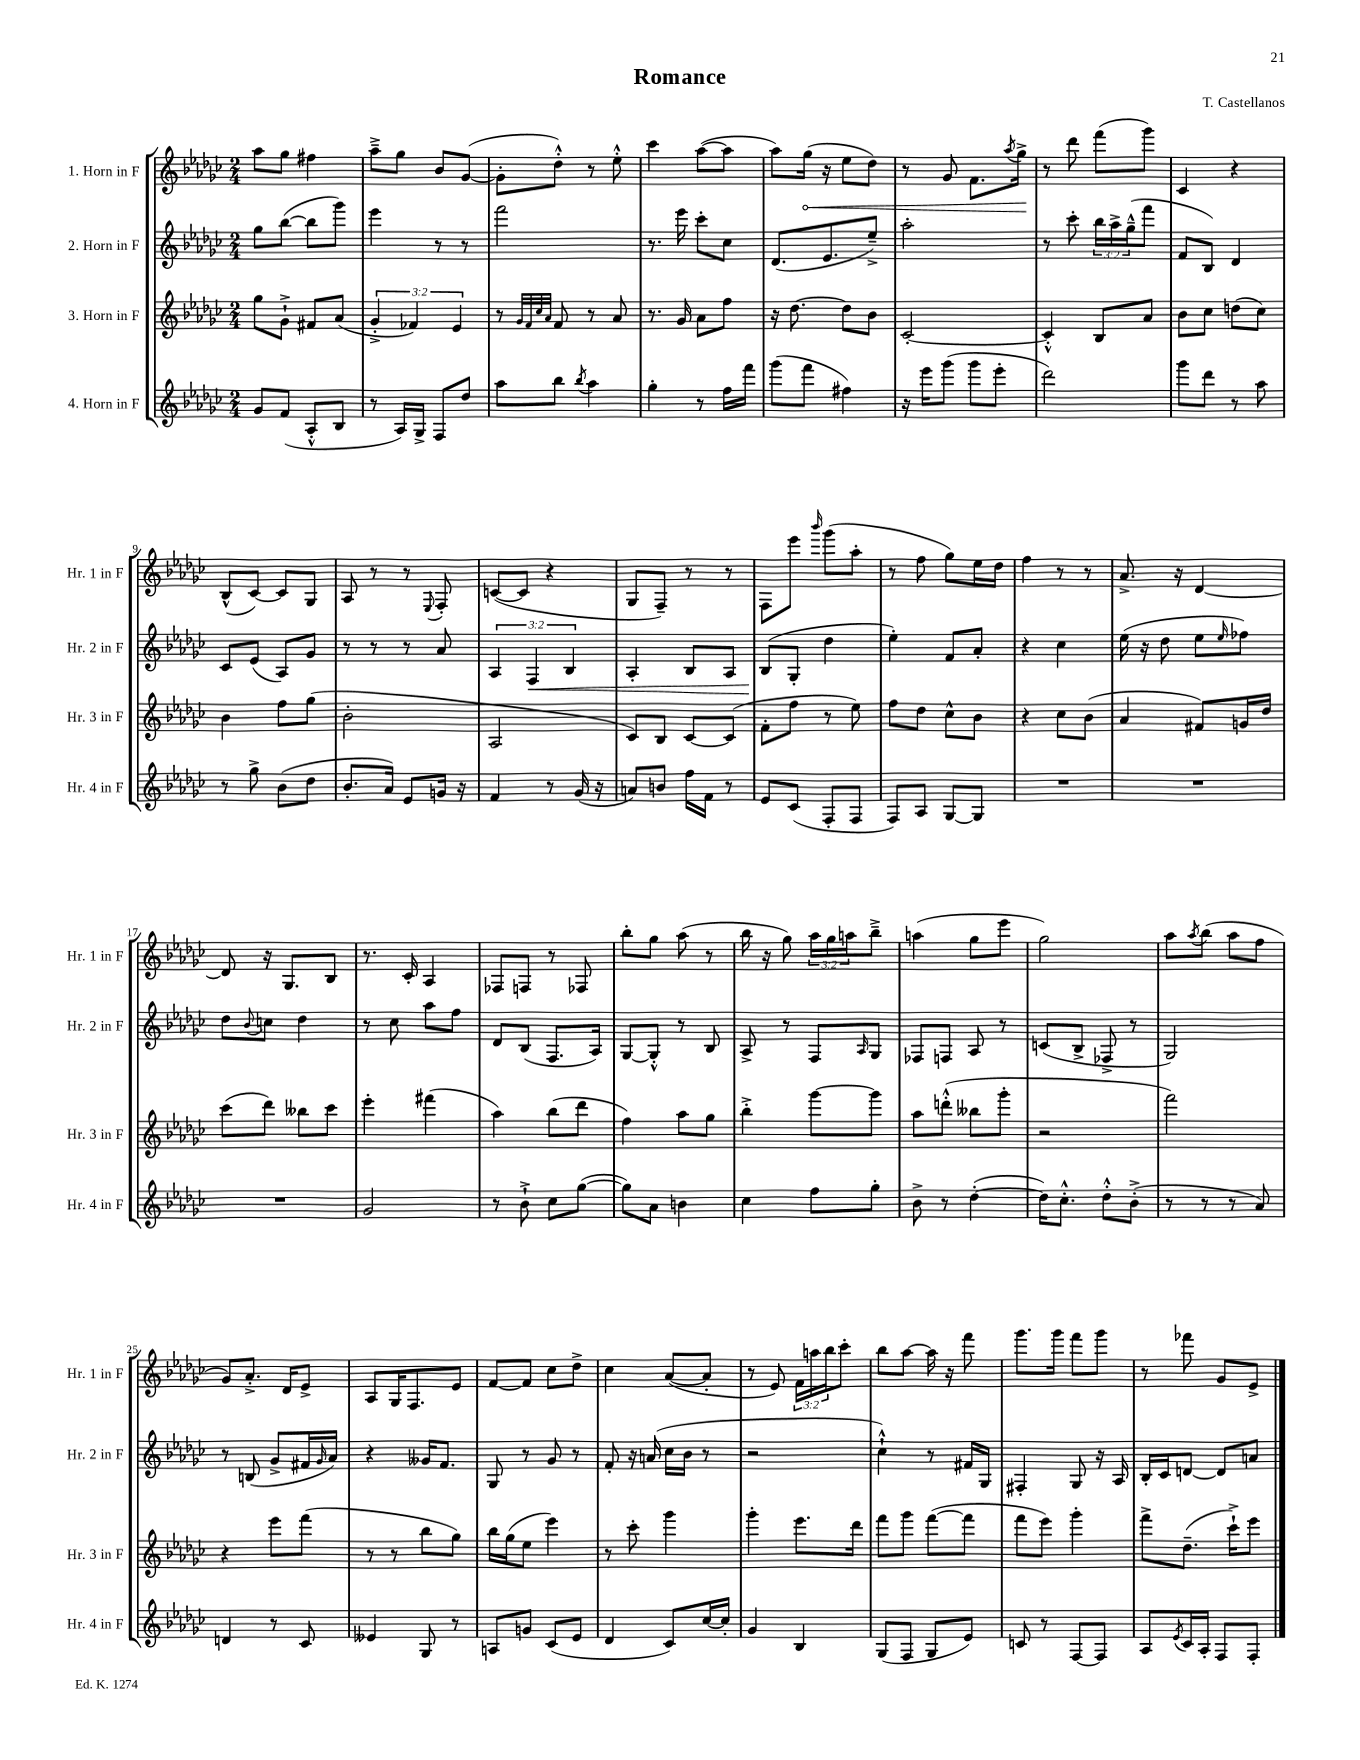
\header { title = "Romance" composer = "T. Castellanos" }
<<
\new StaffGroup <<
\new Staff = "s0" \with { instrumentName = "1. Horn in F" shortInstrumentName = "Hr. 1 in F" } {
    \clef treble \key ges \major \numericTimeSignature \time 2/4 \override Staff.TupletNumber.text = #tuplet-number::calc-fraction-text
    aes''8 ges''8 fis''4 |
    aes''8---> ges''8 bes'8 ges'8~( |
    ges'8-. des''8-.-^) r8 ees''8-.-^ |
    ces'''4 aes''8~( aes''8 |
    aes''8) \once \override Hairpin.circled-tip = ##t ges''16\<( r16 ees''8 des''8) |
    r8 ges'8 f'8. \acciaccatura { aes''8 } ges''16->\! |
    r8 des'''8 f'''8( ges'''8) |
    ces'4 r4 |
    bes8-^( ces'8~) ces'8 ges8 |
    aes8 r8 r8 \appoggiatura { ees8 } f8-. |
    c'8~( c'8 r4 |
    ges8 f8--) r8 r8 |
    f8 ees'''8 \grace { bes'''16 } ges'''8( aes''8-. |
    r8 f''8 ges''8) ees''16 des''16 |
    f''4 r8 r8 |
    aes'8.-> r16 des'4~ |
    des'8 r16 ges8. bes8 |
    r8. ces'16-. aes4 |
    fes8 f8 r8 fes8 |
    bes''8-. ges''8 aes''8( r8 |
    bes''16 r16 ges''8) \tuplet 3/2 { aes''16 ges''16 a''16 } bes''8---> |
    a''4( ges''8 ees'''8 |
    ges''2) |
    aes''8 \acciaccatura { aes''8 } bes''8( aes''8 f''8 |
    ges'8) aes'8.-.-> des'16 ees'8-> |
    aes8 ges16 f8. ees'8 |
    f'8~ f'8 ces''8 des''8-> |
    ces''4 aes'8~( aes'8-. |
    r8 ees'8) \tuplet 3/2 { f'16 a''16 bes''16 } ces'''8-. |
    bes''8 aes''8~ aes''16 r16 f'''8 |
    ges'''8. ges'''16 f'''8 ges'''8 |
    r8 fes'''8 ges'8 ees'8-> \bar "|." |
}
\new Staff = "s1" \with { instrumentName = "2. Horn in F" shortInstrumentName = "Hr. 2 in F" } {
    \clef treble \key ges \major \numericTimeSignature \time 2/4 \override Staff.TupletNumber.text = #tuplet-number::calc-fraction-text
    ges''8 bes''8~( bes''8 ges'''8) |
    ees'''4 r8 r8 |
    f'''2 |
    r8. ees'''16 ces'''8-. ces''8 |
    des'8.( ees'8. ees''8--->) |
    aes''2-. |
    r8 ces'''8-. \tuplet 3/2 { bes''16 aes''16-> ges''16---^( } f'''8 |
    f'8 bes8) des'4 |
    ces'8 ees'8( aes8) ges'8 |
    r8 r8 r8 aes'8 |
    \tuplet 3/2 { aes4 f4\< bes4 } |
    aes4-. bes8 aes8 |
    bes8\!( ges8-. des''4 |
    ees''4-.) f'8 aes'8-. |
    r4 ces''4 |
    ees''16( r16 des''8 ees''8 \grace { ees''16 } fes''8) |
    des''8 \appoggiatura { bes'8 } c''8 des''4 |
    r8 ces''8 aes''8 f''8 |
    des'8 bes8( f8. aes16) |
    ges8~ ges8-.-^ r8 bes8 |
    aes8-> r8 f8 \grace { aes16 } ges8 |
    fes8 f8 aes8 r8 |
    c'8( bes8-> fes8-> r8 |
    ges2) |
    r8 b8( ges'8-> fis'16 \grace { ges'16 } aes'16) |
    r4 geses'16 f'8. |
    ges8 r8 ges'8 r8 |
    f'8-. r16 a'16( ces''16 bes'16 r8 |
    r2 |
    ces''4-!-^) r8 fis'16 ges16 |
    fis4-. ges8 r16 aes16 |
    bes16-. ces'16 d'8~ d'8 a'8 \bar "|." |
}
\new Staff = "s2" \with { instrumentName = "3. Horn in F" shortInstrumentName = "Hr. 3 in F" } {
    \clef treble \key ges \major \numericTimeSignature \time 2/4 \override Staff.TupletNumber.text = #tuplet-number::calc-fraction-text
    ges''8 ges'8-!-> fis'8 aes'8( |
    \tuplet 3/2 { ges'4-.-> fes'4) ees'4 } |
    r8 \grace { ges'32 f'32 ces''32 aes'32 } f'8 r8 aes'8 |
    r8. ges'16 aes'8 f''8 |
    r16 des''8.~ des''8 bes'8 |
    ces'2~-. |
    ces'4-.-^ bes8 aes'8 |
    bes'8 ces''8 d''8( ces''8) |
    bes'4 f''8 ges''8( |
    bes'2-. |
    aes2 |
    ces'8) bes8 ces'8~ ces'8( |
    f'8-. f''8 r8 ees''8) |
    f''8 des''8 ces''8-^ bes'8 |
    r4 ces''8 bes'8( |
    aes'4 fis'8) g'16 des''16 |
    ces'''8( des'''8) beses''8 ces'''8 |
    ees'''4-. fis'''4( |
    aes''4) bes''8( des'''8 |
    f''4) aes''8 ges''8 |
    bes''4-.-> ges'''8~ ges'''8 |
    aes''8 d'''8-.-^( beses''8 ges'''8-. |
    r2 |
    f'''2) |
    r4 ees'''8 f'''8( |
    r8 r8 bes''8 ges''8) |
    bes''16 ges''16( ees''8 ees'''4) |
    r8 ces'''8-. ges'''4 |
    ges'''4-. ees'''8. des'''16 |
    f'''8 ges'''8 f'''8~( f'''8 |
    f'''8 ees'''8) ges'''4-. |
    f'''8-> des''8.--( ces'''16-!->) ees'''8 \bar "|." |
}
\new Staff = "s3" \with { instrumentName = "4. Horn in F" shortInstrumentName = "Hr. 4 in F" } {
    \clef treble \key ges \major \numericTimeSignature \time 2/4
    ges'8 f'8( aes8-.-^ bes8 |
    r8 aes16) ges16-> f8 des''8 |
    aes''8 bes''8 \acciaccatura { bes''8 } aes''4 |
    ges''4-. r8 f''16 f'''16 |
    ges'''8( f'''8 fis''4) |
    r16 ees'''16 ges'''8( ges'''8 ees'''8-. |
    des'''2) |
    ges'''8 des'''8 r8 aes''8 |
    r8 ges''8-> bes'8( des''8 |
    bes'8.-. aes'16) ees'8 g'16 r16 |
    f'4 r8 ges'16( r16 |
    a'8) b'8 f''16 f'16 r8 |
    ees'8 ces'8( f8-. f8 |
    f8) aes8 ges8~ ges8 |
    R2 |
    R2 |
    R2 |
    ges'2 |
    r8 bes'8-!-> ces''8 ges''8~( |
    ges''8) aes'8 b'4 |
    ces''4 f''8 ges''8-. |
    bes'8-> r8 des''4~-.( |
    des''16) ces''8.-.-^ des''8-.-^ bes'8-.->( |
    r8 r8 r8 aes'8) |
    d'4 r8 ces'8 |
    eeses'4 ges8 r8 |
    a8 g'8 ces'8( ees'8 |
    des'4 ces'8) ces''16~ ces''16-. |
    ges'4 bes4 |
    ges8( f8 ges8 ees'8) |
    c'8 r8 f8~ f8 |
    aes8 \acciaccatura { ees'8 } ces'16 aes16-. f8 f8-. \bar "|." |
}
>>
>>
